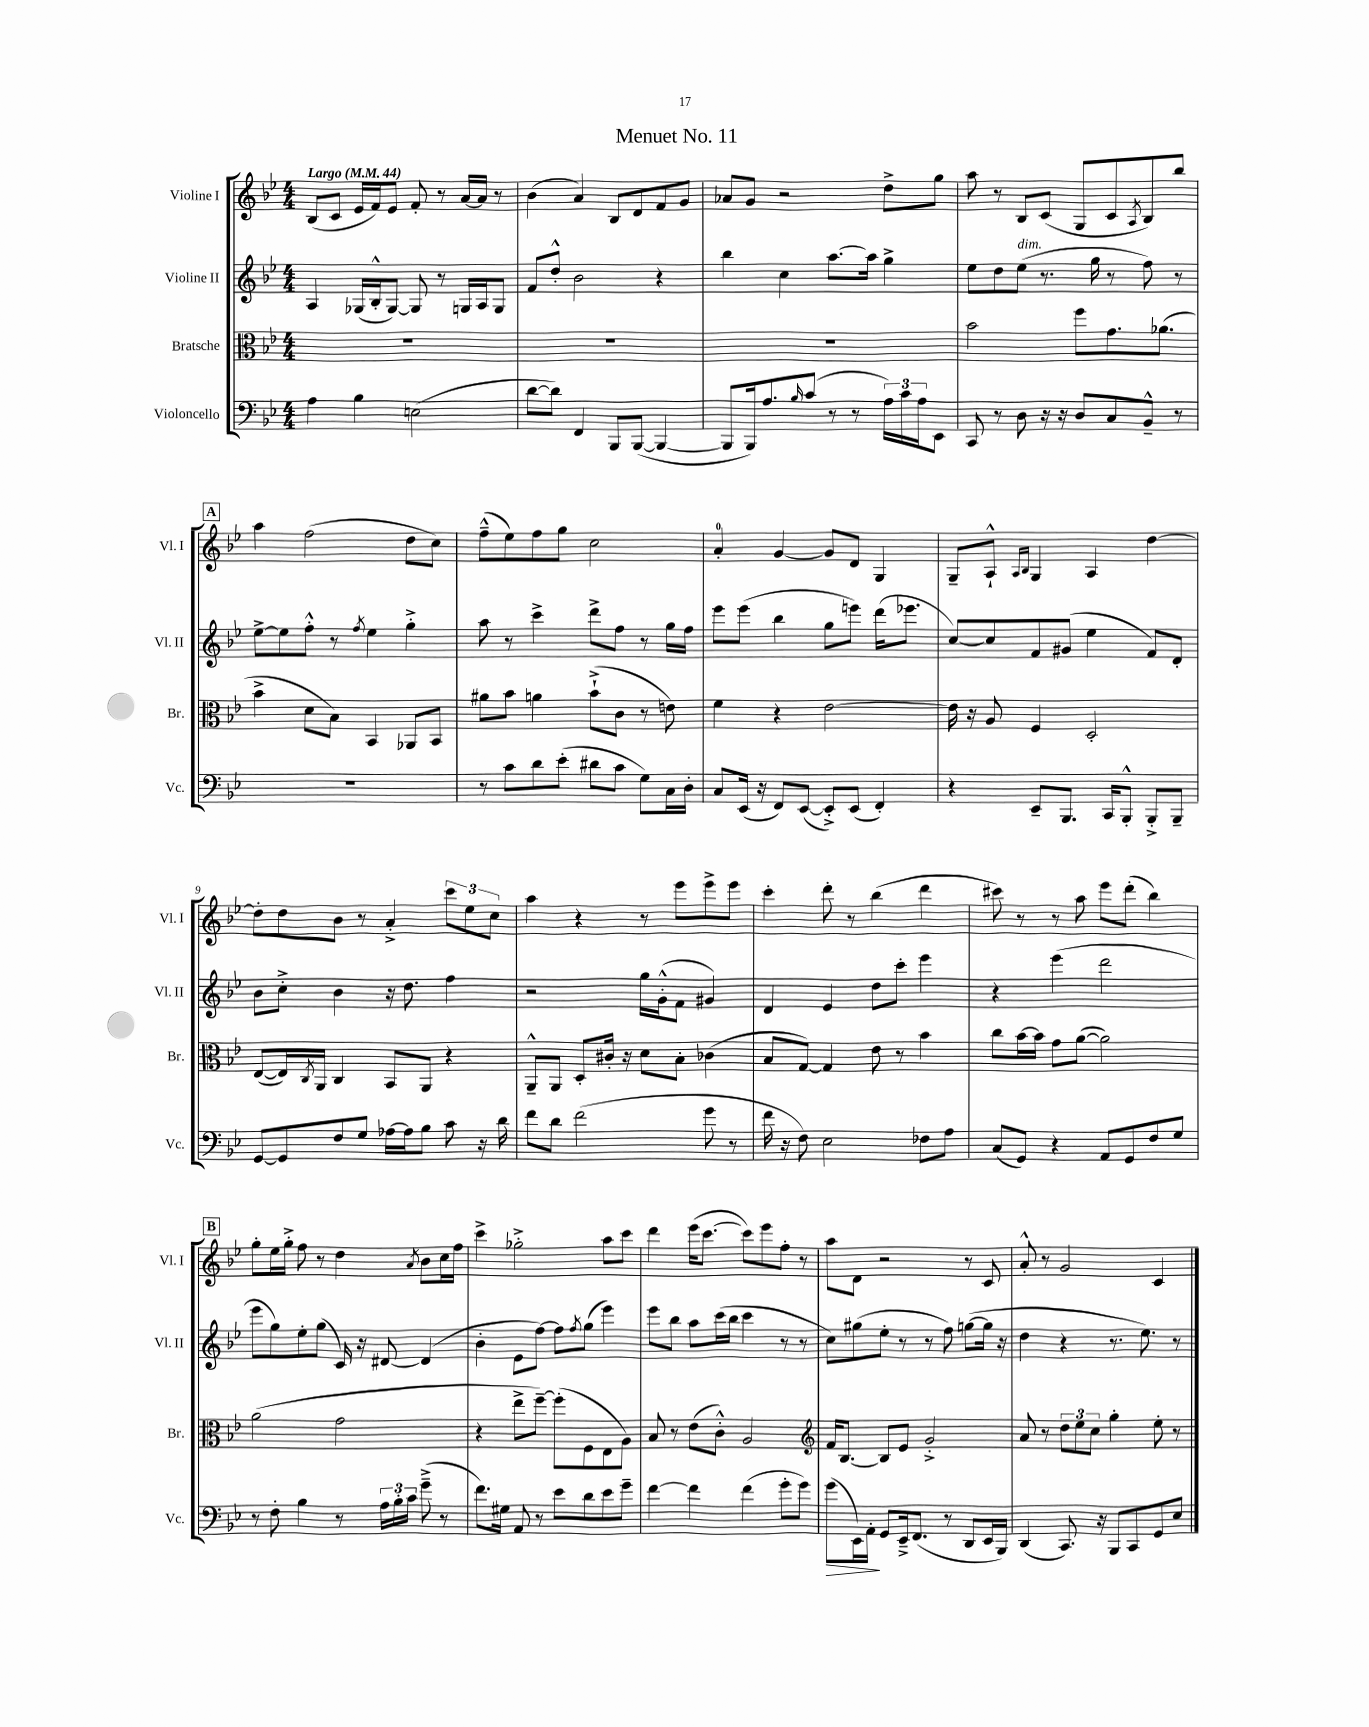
\header { title = "Menuet No. 11" }
<<
\new StaffGroup <<
\new Staff = "s0" \with { instrumentName = "Violine I" shortInstrumentName = "Vl. I" } {
    \clef treble \key bes \major \numericTimeSignature \time 4/4 \tempo "Largo" 4 = 44
    bes8( c'8 ees'16 f'16) ees'8 f'8-. r8 a'16~ a'16 r8 |
    bes'4( a'4) bes8 d'8 f'8 g'8 |
    aes'8 g'8 r2 d''8-> g''8 |
    a''8 r8 bes8 c'8( g8 c'8 \acciaccatura { a8 } bes8) bes''8 |
    \mark \markup { \box "A" } a''4 f''2( d''8 c''8) |
    f''8---^( ees''8) f''8 g''8 c''2 |
    a'4-0-. g'4~ g'8 d'8 g4 |
    g8-- a8-!-^ \grace { a16 bes16 } g4 a4 d''4~ |
    d''8-. d''8 bes'8 r8 a'4-.-> \tuplet 3/2 { c'''8 ees''8 c''8 } |
    a''4 r4 r8 ees'''8 ees'''8-> ees'''8 |
    c'''4-. d'''8-. r8 bes''4( d'''4 |
    cis'''8) r8 r8 a''8 ees'''8 d'''8-.( bes''4) |
    \mark \markup { \box "B" } g''8-. ees''16 g''16-.-> f''8 r8 d''4 \acciaccatura { a'8 } bes'8 c''16 f''16 |
    c'''4-> ges''2-.-> a''8 c'''8 |
    d'''4 ees'''16( c'''8.~ c'''8) ees'''8 f''8-. r8 |
    a''8 d'8 r2 r8 c'8 |
    a'8-.-^ r8 g'2 c'4 \bar "|." |
}
\new Staff = "s1" \with { instrumentName = "Violine II" shortInstrumentName = "Vl. II" } {
    \clef treble \key bes \major \numericTimeSignature \time 4/4
    a4 ges16( bes16-.-^ ges8~) ges8 r8 g16 a16 g8 |
    f'8 d''8-.-^ bes'2 r4 |
    bes''4 c''4 a''8.~ a''16 g''4-> |
    ees''8 d''8 ees''8^\markup { \italic "dim." }( r8. g''16 r8 f''8) r8 |
    \mark \markup { \box "A" } ees''8~-> ees''8 f''8-.-^ r8 \acciaccatura { f''8 } ees''4 g''4-.-> |
    a''8 r8 c'''4-> d'''8-> f''8 r8 g''16 f''16 |
    ees'''8 ees'''8( bes''4 g''8 e'''8) d'''16( ees'''8. |
    c''8~) c''8 f'8 gis'8( ees''4 f'8) d'8-. |
    bes'8 c''8-.-> bes'4 r16 d''8. f''4 |
    r2 g''16 g'16-.-^( f'8 gis'4) |
    d'4 ees'4 d''8 c'''8-. ees'''4 |
    r4 ees'''4( d'''2 |
    \mark \markup { \box "B" } ees'''8 g''8) ees''8-. g''8( c'16) r16 dis'8~ dis'4( |
    bes'4-. ees'8 f''8~) f''8 \acciaccatura { f''8 } g''8( ees'''4) |
    ees'''8 bes''8 a''8 c'''16( bes''16 c'''4 r8 r8 |
    c''8) gis''8( ees''8-. r8 r8 f''8) g''8~( g''16 r16 |
    d''4 r4 r8. ees''8.) r8 \bar "|." |
}
\new Staff = "s2" \with { instrumentName = "Bratsche" shortInstrumentName = "Br." } {
    \clef alto \key bes \major \numericTimeSignature \time 4/4
    R1 |
    R1 |
    R1 |
    bes'2 f''8 g'8. aes'8.( |
    \mark \markup { \box "A" } bes'4-> d'8 bes8) bes,4 aes,8 bes,8 |
    ais'8 bes'8 a'4 bes'8-!->( c'8 r8 e'8) |
    f'4 r4 ees'2~ |
    ees'16 r16 a8 f4 d2-. |
    ees8~( ees16) \acciaccatura { c8 } a,16 c4 bes,8 a,8 r4 |
    a,8---^ a,8 d8-. cis'16-. r16 d'8 bes8-. ces'4( |
    bes8 g8~) g4 ees'8 r8 bes'4 |
    c''8 bes'16~ bes'16 g'8 a'8~( a'2) |
    \mark \markup { \box "B" } a'2( g'2 |
    r4 ees''8-> f''8~--) f''8-.( f8 ees8 a8) |
    bes8 r8 ees'8( c'8-.-^) a2 |
    \clef treble f'16 bes8.~ bes8 ees'8 g'2-.-> |
    a'8 r8 \tuplet 3/2 { d''8 ees''8 c''8 } g''4-. ees''8-. r8 \bar "|." |
}
\new Staff = "s3" \with { instrumentName = "Violoncello" shortInstrumentName = "Vc." } {
    \clef bass \key bes \major \numericTimeSignature \time 4/4
    a4 bes4 e2( |
    d'8~ d'8) f,4 bes,,8 bes,,8~( bes,,4~ |
    bes,,8 bes,,16) a8. \grace { bes16 } c'8( r8 r8 \tuplet 3/2 { a16) c'16 a16 } ees,8 |
    c,8 r8 d8 r16 r16 d8 c8 bes,8---^ r8 |
    \mark \markup { \box "A" } R1 |
    r8 c'8 d'8 ees'8-.( dis'8 c'8 g8) c16 d16-. |
    c8 ees,16( r16 f,8) ees,8~( ees,8-.->) ees,8( f,4-.) |
    r4 ees,8-- bes,,8. c,16 bes,,8-.-^ bes,,8-.-> bes,,8-- |
    g,8~ g,8 f8 g8 aes16~ aes16 bes8 c'8 r16 d'16 |
    f'8 d'8 f'2( g'8 r8 |
    f'16 r16 f8) ees2 fes8 a8 |
    c8( g,8) r4 a,8 g,8 f8 g8 |
    \mark \markup { \box "B" } r8 f8-. bes4 r8 \tuplet 3/2 { a16 bes16-. c'16 } g'8--->( r8 |
    f'8.) gis16 a,8 r8 ees'8 d'8 ees'8 g'8-- |
    f'4~ f'4 f'4( g'8-. g'8) |
    g'8\>( ees,16) a,16-.\! g,8 ees,16---> f,8.( r8 d,8 ees,16 bes,,16) |
    d,4( c,8.) r16 bes,,8 c,8 g,8 ees8 \bar "|." |
}
>>
>>
